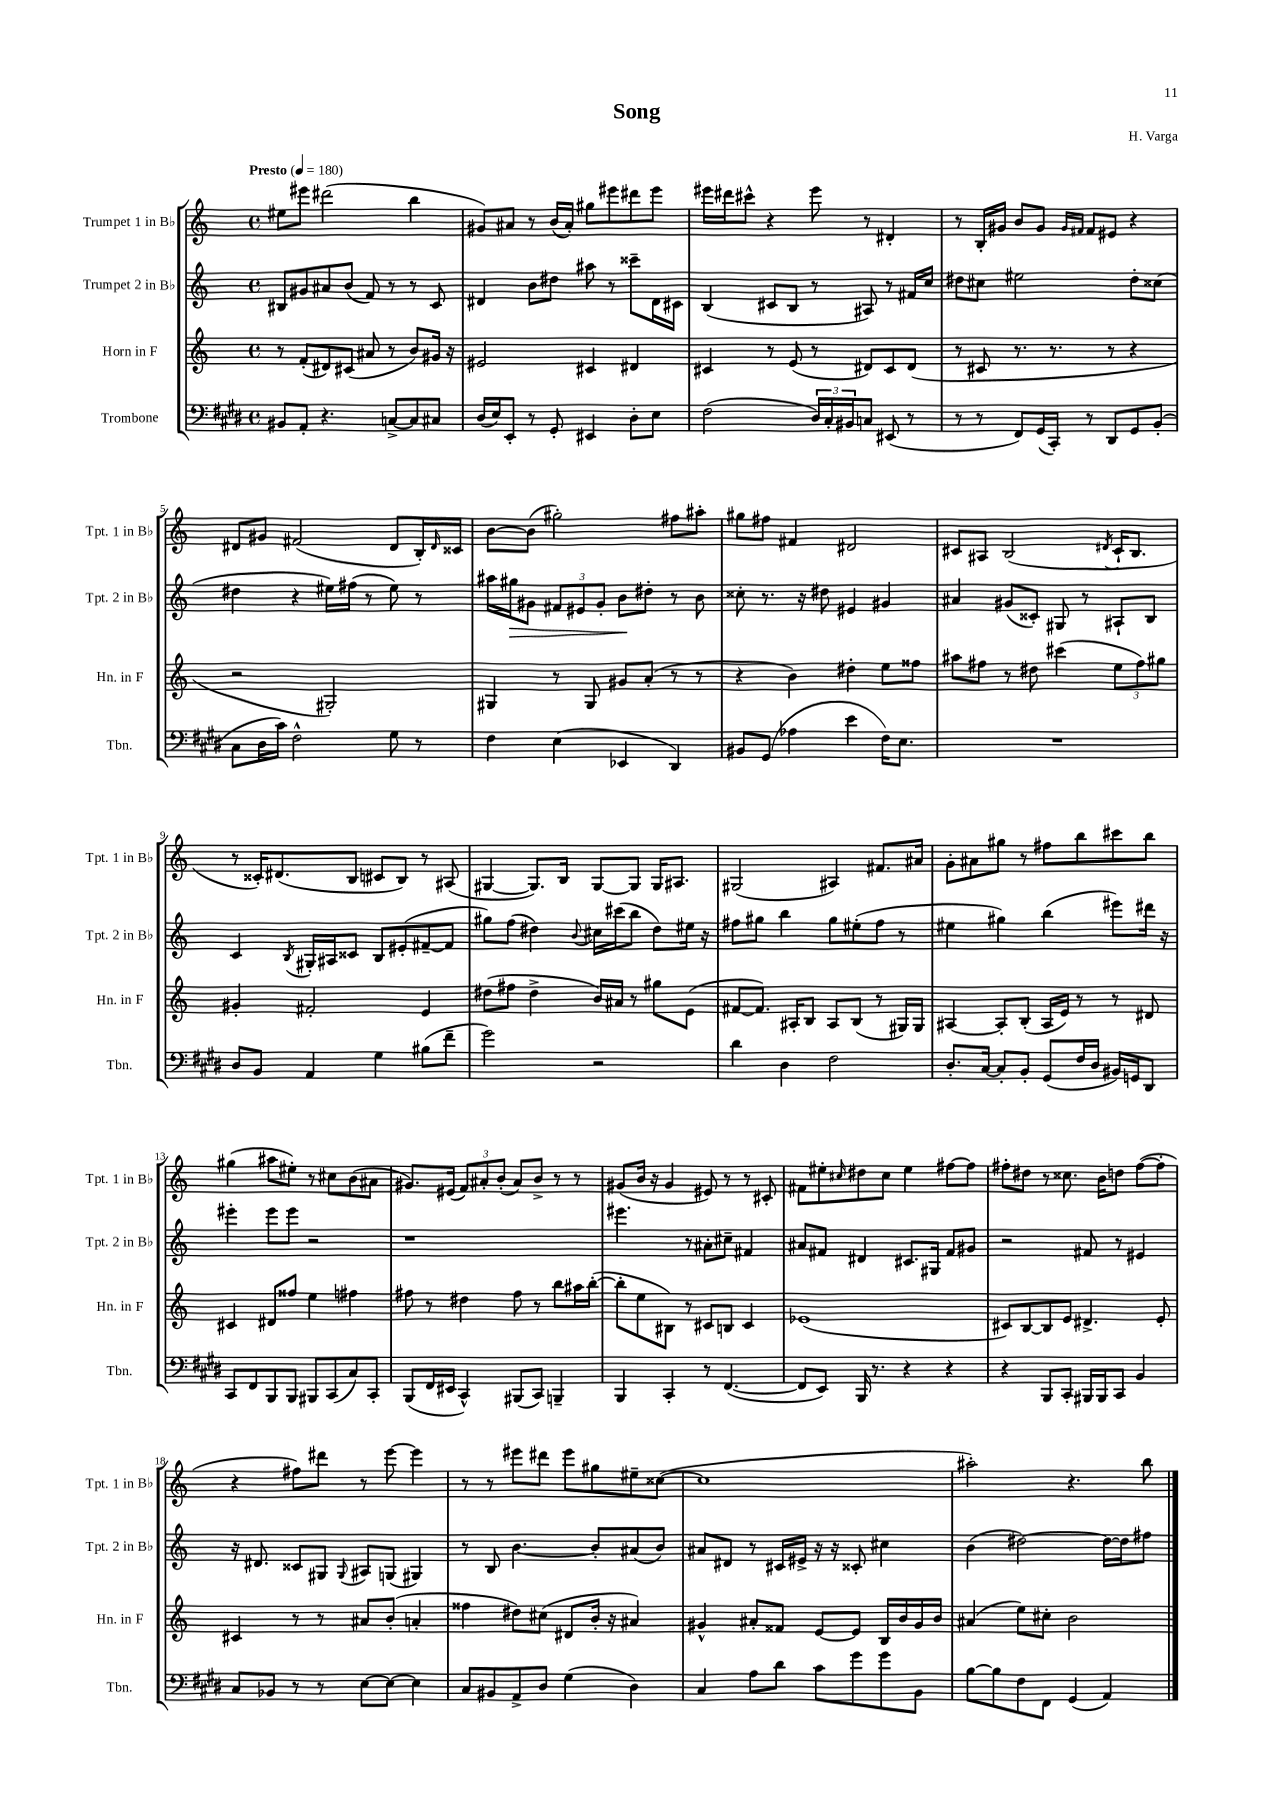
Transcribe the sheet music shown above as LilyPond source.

\header { title = "Song" composer = "H. Varga" }
<<
\new StaffGroup <<
\new Staff = "s0" \with { instrumentName = "Trumpet 1 in Bb" shortInstrumentName = "Tpt. 1 in Bb" } {
    \clef treble \key c \major \defaultTimeSignature \time 4/4 \tempo "Presto" 4 = 180
    eis''8 eis'''8 dis'''2( b''4 |
    gis'8) ais'8 r8 b'16( ais'16-.) gis''8 eis'''8 dis'''8 eis'''8 |
    eis'''16 dis'''16 cis'''8-^ r4 eis'''8 r8 dis'4-. |
    r8 b16-. gis'16 b'8 gis'8 \grace { gis'16 fis'16 } fis'8 eis'8 r4 |
    dis'8 gis'8 fis'2( dis'8 b16-.) \grace { dis'16 } cisis'16 |
    b'8~ b'8( gis''2-.) fis''8 ais''8-. |
    gis''8 fis''8 fis'4 dis'2 |
    cis'8 ais8 b2( \acciaccatura { dis'8 } cis'16-! b8. |
    r8 cisis'16-.) dis'8.( b8 cis'8 b8) r8 ais8( |
    gis4~ gis8.) b16 gis8~ gis8 gis16 ais8. |
    gis2( ais4) fis'8. ais'16 |
    g'8-. ais'8 gis''8 r8 fis''8 b''8 cis'''8 b''8 |
    gis''4( ais''8 eis''8-.) r8 cis''8 b'8( ais'8 |
    gis'8.) eis'16( \tuplet 3/2 { f'8) ais'8-. b'8-.( } ais'8) b'8-> r8 r8 |
    gis'8( b'16 r16 gis'4 eis'8) r8 r8 cis'8-. |
    fis'8 eis''8-. \grace { cis''16 } dis''8 cis''8 eis''4 fis''8~ fis''8 |
    fis''8-. dis''8 r8 cisis''8. b'16 d''8 fis''8~( fis''8-. |
    r4 fis''8) dis'''8 r8 e'''8~ e'''4 |
    r8 r8 eis'''8 dis'''8 eis'''8 gis''8 eis''8-- cisis''8~( |
    cisis''1 |
    ais''2-.) r4. b''8 \bar "|." |
}
\new Staff = "s1" \with { instrumentName = "Trumpet 2 in Bb" shortInstrumentName = "Tpt. 2 in Bb" } {
    \clef treble \key c \major \defaultTimeSignature \time 4/4
    bis8 gis'8 ais'8 b'8( f'8) r8 r8 c'8 |
    dis'4 b'8 dis''8 ais''8 r8 cisis'''8-- dis'16 cis'16 |
    b4( cis'8 b8 r8 ais8) r8 fis'16 c''16 |
    dis''8 cis''8 eis''2 dis''8-. cisis''8( |
    dis''4 r4 eis''16) fis''16( r8 eis''8) r8 |
    ais''16 gis''16\> gis'8 \tuplet 3/2 { fis'8 eis'8 gis'8-. } b'8\! dis''8-. r8 b'8 |
    cisis''8-. r8. r16 dis''8 eis'4 gis'4 |
    ais'4 gis'8( cisis'8-.) gis8 r8 ais8-! b8 |
    c'4 \acciaccatura { b8 } gis16-. ais16 cisis'8 b8 eis'8-.( fis'8~-- fis'8 |
    gis''8) f''8( dis''4) \appoggiatura { b'8 } cis''16 cis'''16( b''8 dis''8) eis''16 r16 |
    fis''8 gis''8 b''4 gis''8 eis''8-.( fis''8 r8 |
    eis''4 gis''4) b''4( eis'''8) dis'''16 r16 |
    eis'''4-. eis'''8 eis'''8 r2 |
    r1 |
    eis'''4. r8 ais'8-. cis''8-- fis'4 |
    ais'8 fis'8 dis'4 cis'8. gis16 fis'8 gis'8 |
    r2 fis'8 r8 eis'4 |
    r16 dis'8. cisis'8 gis8 \appoggiatura { gis8 } ais8 g8( gis4) |
    r8 b8 b'4.~ b'8-. ais'8( b'8) |
    ais'8 dis'8 r8 cis'16 eis'16-> r16 r16 cisis'8-. cis''4 |
    b'4( dis''2~) dis''16~ dis''16 fis''8 \bar "|." |
}
\new Staff = "s2" \with { instrumentName = "Horn in F" shortInstrumentName = "Hn. in F" } {
    \clef treble \key c \major \defaultTimeSignature \time 4/4
    r8 f'8-.( dis'8) cis'8( ais'8 r8 b'8) gis'16 r16 |
    eis'2 cis'4 dis'4 |
    cis'4 r8 e'8( r8 dis'8) cis'8 dis'8( |
    r8 cis'8 r8. r8. r8 r4 |
    r2 gis2-.) |
    gis4 r8 gis8 gis'8 a'8-.( r8 r8 |
    r4 b'4) dis''4-. e''8 fisis''8 |
    ais''8 fis''8 r8 dis''8 cis'''4( \tuplet 3/2 { e''8 fis''8) gis''8 } |
    gis'4-. fis'2-. e'4 |
    dis''8( fis''8 dis''4-> b'16) ais'16 r8 gis''8 e'8( |
    fis'8~ fis'8.) ais16-. b8 ais8 b8( r8 gis16) gis16 |
    ais4~ ais8-. b8-.( ais16 e'16) r8 r8 dis'8 |
    cis'4 dis'8 fisis''8 e''4 fis''4 |
    fis''8 r8 dis''4 fis''8 r8 b''8 ais''16 b''16~-.( |
    b''8-. e''8 bis8) r8 cis'8 b8 cis'4 |
    ees'1( |
    cis'8) b8~ b8 e'8 dis'4.-> e'8-. |
    cis'4 r8 r8 ais'8 b'8-.( a'4-. |
    fisis''4 dis''8) cis''8( dis'8 b'16-. r16 ais'4) |
    gis'4-^ ais'8-. fisis'8 e'8~ e'8 b16 b'16 gis'16 b'16 |
    ais'4( e''8) cis''8-. b'2 \bar "|." |
}
\new Staff = "s3" \with { instrumentName = "Trombone" shortInstrumentName = "Tbn." } {
    \clef bass \key e \major \defaultTimeSignature \time 4/4
    bis,8 a,8-. r4. c8~-> c8 cis8 |
    dis16( e16) e,8-. r8 gis,8-. eis,4 dis8-. e8 |
    fis2( \tuplet 3/2 { dis16) cis16-. bis,16 } c8 eis,8( r8 |
    r8 r8 fis,8) gis,16( cis,16-.) r8 dis,8 gis,8 b,8-.( |
    cis8 dis16 cis'16) fis2-^ gis8 r8 |
    fis4 e4( ees,4 dis,4) |
    bis,8 gis,8( aes4 e'4 fis16) e8. |
    R1 |
    dis8 b,8 a,4 gis4 bis8( fis'8-- |
    gis'2) r2 |
    dis'4 dis4 fis2 |
    dis8.-. cis16~ cis8-. b,8-. gis,8( fis16 dis16 bis,16) g,16 dis,8 |
    cis,8 fis,8 b,,8 b,,8 bis,,8 cis,8( cis8) cis,8-. |
    b,,8( fis,16 eis,16 cis,4-^) bis,,8( cis,8) b,,4-- |
    b,,4 cis,4-. r8 fis,4.~( |
    fis,8 e,8) b,,16 r8. r4 r4 |
    r4 b,,8 cis,8-. bis,,16 bis,,16 cis,8 b,4 |
    cis8 bes,8 r8 r8 e8~ e8~ e4 |
    cis8 bis,8 a,8-> dis8 gis4( dis4) |
    cis4 a8 dis'8 cis'8 gis'8 gis'8 b,8 |
    b8~ b8 fis8 fis,8 gis,4( a,4) \bar "|." |
}
>>
>>
